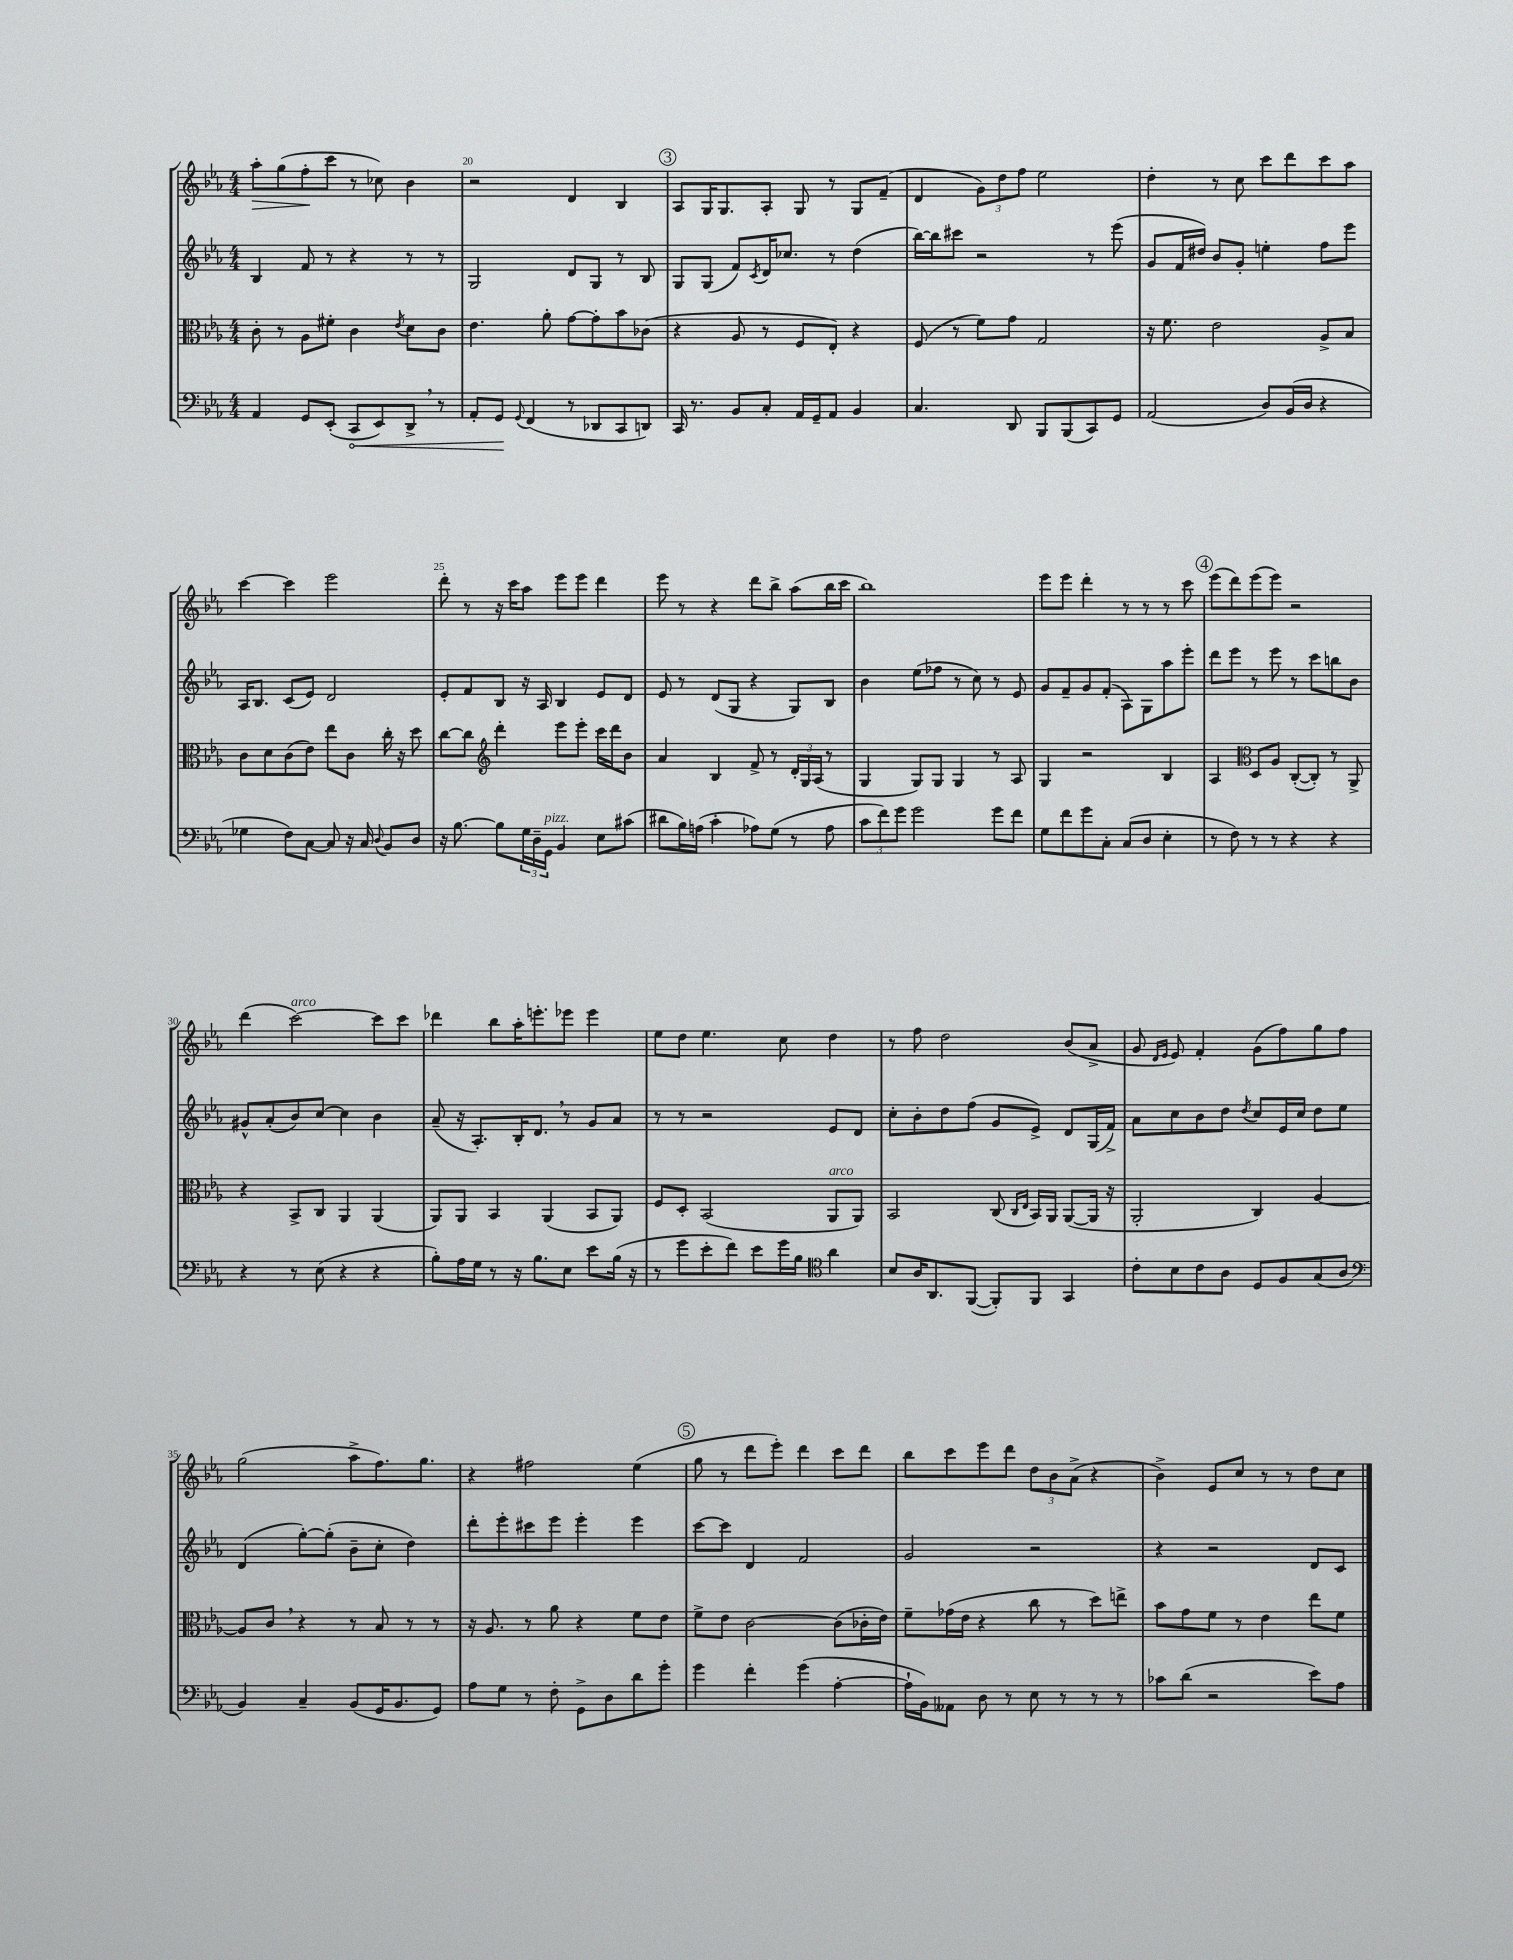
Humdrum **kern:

**kern	**kern	**kern	**kern
*staff4	*staff3	*staff2	*staff1
*clefF4	*clefC3	*clefG2	*clefG2
*k[b-e-a-]	*k[b-e-a-]	*k[b-e-a-]	*k[b-e-a-]
*M4/4	*M4/4	*M4/4	*M4/4
4AA-/	8c'\	4B-/	8aa-'\L
.	8r	.	(8gg\
8GG/L	8A-\L	8f/	8ff'\
(8EE-'/J	8f#'\J	8r	8ccc\J
8CC/L	4c\	4r	8r
8EE-/)	.	.	8cc-\)
.	8qe-/	.	.
8DD^/J	8d\L	8r	4b-\
8r	8c\J	8r	.
=	=	=	=
8AA-'/L	4.e-\	2G/	2r
8GG/J	.	.	.
8qqGG/	.	.	.
(4FF/	.	.	.
.	8a-'\	.	.
8r	[8g\L	8d/L	4d/
8DD-/L	8g'\]	8G/J	.
8CC/	8b-\	8r	4B-/
8DD/J)	(8c-\J	8B-/	.
=	=	=	=
16CC/	4r	8G/L	8A-/L
8.r	.	.	.
.	.	(8G/J	16G/K
.	.	.	8.G/
8BB-/L	8A-/	8f/L)	.
.	.	8qc/	.
8C'/J	8r	16d/K	8A-'/J
.	.	8.cc-/J	.
16AA-/LL	8F/L	.	8G/
16GG~/J	.	.	.
8AA-/J	8E-'/J)	8r	8r
4BB-/	4r	(4dd\	8G/L
.	.	.	(8f~/J
=	=	=	=
4.C/	(8F/	[16bb-\LL)	4d/
.	.	16bb-\]J	.
.	8r	8ccc#\J	.
.	8f\L)	2r	12g\L)
.	.	.	12dd\
8DD/	8g\J	.	.
.	.	.	12ff\J
8BBB-/L	2G/	.	2ee-\
(8BBB-/	.	.	.
8CC/)	.	8r	.
8GG/J	.	(8eee-\	.
=	=	=	=
(2AA-/	16r	8g/L	4dd'\
.	8.f\	.	.
.	.	16f/L	.
.	.	16dd#/JJ)	.
.	2e-\	8b-/L	8r
.	.	8g'/J	8cc\
8D/L)	.	4ee'\	8ccc\L
(16BB-/L	.	.	8ddd\
16D/JJ	.	.	.
4r	8A-^/L	8ff\L	8ccc\
.	8B-/J	8eee-\J	8aa-\J
=	=	=	=
4G-\	8c\L	16A-/LK	[4ccc\
.	.	8.B-/J	.
.	8d\	.	.
8F\L)	(8c\	(8c/L	4ccc\]
[8C\J	8e-\J)	8e-/J)	.
8C/]	8ee-\L	2d/	2eee-\
16r	8c\J	.	.
16C/	.	.	.
8qqD/	.	.	.
8BB-/L	16cc'\	.	.
.	16r	.	.
8D/J	8dd\	.	.
=	=	=	=
16r	[8cc\L	8e-'/L	8ddd'\
[8.B-\	.	.	.
.	8cc\]J	8f/	8r
*	*clefG2	*	*
8B-\]L	4ddd'\	8B-/J	16r
.	.	.	16ccc\LK
24G\L	.	16r	8aa-\J
24D~\	.	.	.
.	.	16A-/	.
24GG\JJ	.	.	.
4BB-/	8eee-\L	4B-/	8eee-\L
.	8eee-'\J	.	8eee-\J
8E-\L	16ccc\LL	8e-/L	4ddd\
.	16ddd\J	.	.
(8c#\J	8b-\J	8d/J	.
=	=	=	=
8d#\L	4a-/	8e-/	8eee-\
16B-\L)	.	8r	8r
(16A\JJ	.	.	.
4c'\	4B-/	(8d/L	4r
.	.	8G/J	.
8A-\L)	8f^/	4r	8ddd\L
(8G\J	8r	.	8bb-^\J
8r	24d'/LL	8G/L)	(8aa-\L
.	24G/	.	.
.	(24A-/JJ	.	.
8A-\	8r	8B-/J	16bb-\L
.	.	.	16ccc\JJ
=	=	=	=
12c\L	4G/	4b-\	1bb-)
12f\)	.	.	.
12g\J	.	.	.
2g\	8G/L)	(8ee-\L	.
.	8G/J	8ff-\J	.
.	4G/	8r	.
.	.	8cc\)	.
8g\L	8r	8r	.
8f\J	8A-/	8e-/	.
=	=	=	=
8G\L	4G/	8g/L	8eee-\L
8f\	.	8f~/	8eee-\J
8g\	2r	8g/	4ddd'\
8C'\J	.	(8f'/J	.
(8C/L	.	8A-\L)	8r
8D/J	.	8G\	8r
4E-'\	4B-/	8aa-\	8r
.	.	8eee-'\J	8ccc\
=	=	=	=
8r	4A-/	8ddd\L	(8eee-\L
8F\)	.	8eee-\J	8ddd\)
*	*clefC3	*	*
8r	8D/L	8r	(8eee-\
8r	8A-/J	8eee-\	8eee-\J)
4r	([8C'/L	8r	2r
.	8C'/]J)	8ccc\L	.
4r	8r	8bb\	.
.	8AA-^/	8b-\J	.
=	=	=	=
4r	4r	8g#^^/L	(4ddd\
.	.	(8a-'/	.
8r	8BB-^/L	8b-/)	[2ccc\)
(8E-\	8C/J	[8cc/J	.
4r	4AA-/	4cc\]	.
4r	(4AA-/	4b-\	8ccc\]L
.	.	.	8ccc\J
=	=	=	=
8B-'\L)	8AA-/L)	(8a-~/	4ddd-\
16A-\L	8AA-/J	16r	.
16G\JJ	.	8.A-'/L)	.
8r	4BB-/	.	8bb-\L
16r	.	16B-'/K	16aa-'\K
8.B-\L	.	8.d/J	8.eee'\
.	(4AA-/	.	.
8E-\J	.	8r	8eee-\J
8e-\L	8BB-/L	8g/L	4eee-\
(16B-\Jk	8AA-/J)	8a-/J	.
16r	.	.	.
=	=	=	=
8r	8F/L	8r	8ee-\L
8g\L	8D'/J	8r	8dd\J
8e-'\	(2BB-/	2r	4.ee-\
8f\J)	.	.	.
8e-\L	.	.	.
16g\L	.	.	8cc\
16B-\JJ	.	.	.
*clefC4	*	*	*
4a-\	8AA-/L	8e-/L	4dd\
.	8AA-/J)	8d/J	.
=	=	=	=
8B-/L	2BB-/	8cc'\L	8r
16A-/K	.	8b-'\	8ff\
8.AA-/	.	.	.
.	.	8dd\	2dd\
([8FF/J	.	(8ff\J	.
8FF'/]L)	(8C/	8g/L	.
.	16qqC/LL	.	.
.	16qqE-/JJ	.	.
8FF/J	16BB-/LL)	8e-^/J)	.
.	16AA-/JJ	.	.
4GG/	([8AA-/L	8d/L	(8b-/L
.	16AA-/]Jk	(16G/L	8a-^/J
.	16r	16f^/JJ)	.
=	=	=	=
8c'\L	2AA-'/	8a-\L	8g/
.	.	.	16qqd/LL
.	.	.	16qqe-/JJ
8B-\	.	8cc\	8e-/)
8c\	.	8b-\	4f'/
8A-\J	.	8dd\J	.
.	.	8qdd/	.
8D/L	4C/)	8cc/L	(8g\L
8F/	.	16e-/L	8ff\)
.	.	16cc/JJ	.
(8G/	[4A-/	8dd\L	8gg\
8A-/J	.	8ee-\J	8ff\J
=	=	=	=
*clefF4	*	*	*
4BB-/)	8A-/]L	(4d/	(2gg\
.	8c/J	.	.
4C~/	4r	[8gg'\L)	.
.	.	(8gg'\]J	.
(8BB-/L	8r	8b-~\L	8aa-^\L
16GG/K	8B-/	8cc'\J	8.ff\)
8.BB-/	.	.	.
.	8r	4dd\)	.
.	.	.	8.gg\J
8GG/J)	8r	.	.
=	=	=	=
8A-\L	16r	8ddd'\L	4r
.	8.A-/	.	.
8G\J	.	8eee-'\	.
8r	8r	8ccc#\	2ff#\
8F'\	8a-\	8eee-\J	.
8GG^\L	4r	4eee-'\	.
8D\	.	.	.
8d\	8f\L	4eee-\	(4ee-\
8g'\J	8e-\J	.	.
=	=	=	=
4g\	8f^\L	[8ccc\L	8gg\
.	8e-\J	8ccc\]J	8r
4f'\	[2c\	4d/	8ddd\L
.	.	.	8eee-'\J)
(4g\	.	2f/	4ddd\
[4A-'\	(8c\]L	.	8ccc\L
.	16c-'\L	.	8ddd\J
.	16e-\JJ)	.	.
=	=	=	=
16A-`\]LL	8f~\L	2g/	8bb-\L
16BB-\J)	.	.	.
8AA--\J	(16g-\L	.	8ccc\
.	16e-\JJ	.	.
8D\	4r	.	8eee-\
8r	.	.	8ddd\J
8E-\	8cc\	2r	12dd\L
.	.	.	12b-\
8r	8r	.	.
.	.	.	(12a-^\J
8r	8dd\L)	.	4r
8r	8ee^\J	.	.
=	=	=	=
8c-\L	8b-\L	4r	4b-^\)
(8d\J	8g\	.	.
2r	8f\J	2r	8e-/L
.	8r	.	8cc/J
.	4e-\	.	8r
.	.	.	8r
8e-\L)	8ee-\L	8d/L	8dd\L
8A-\J	8f\J	8c/J	8cc\J
==	==	==	==
*-	*-	*-	*-
